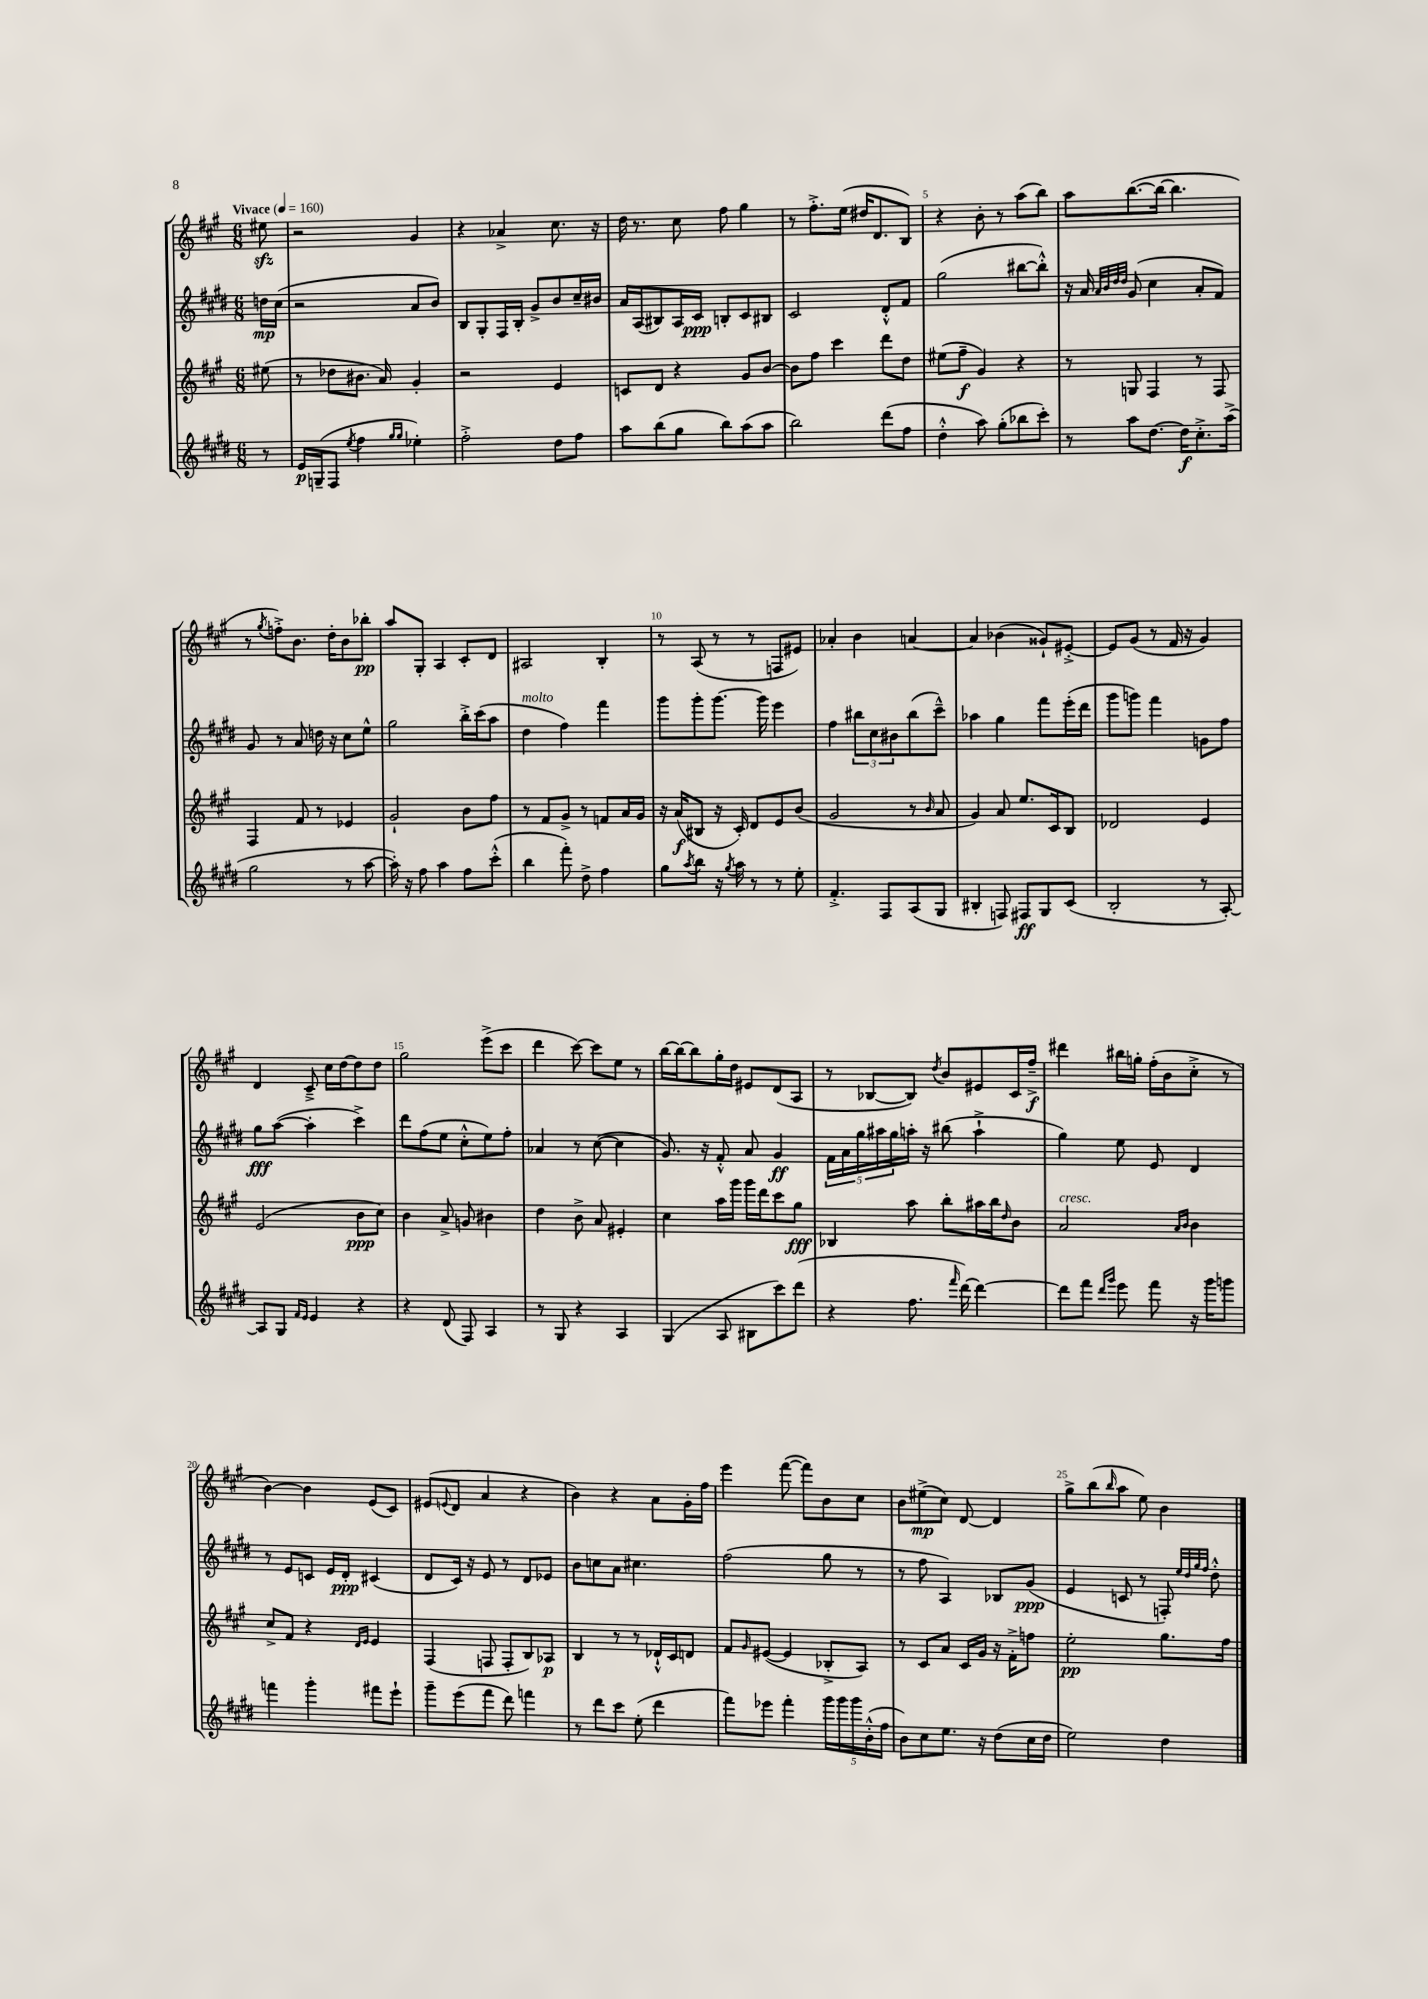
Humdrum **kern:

**kern	**dynam	**kern	**dynam	**kern	**dynam	**kern	**dynam
*part4	*part4	*part3	*part3	*part2	*part2	*part1	*part1
*staff4	*staff4	*staff3	*staff3	*staff2	*staff2	*staff1	*staff1
*clefG2	*	*clefG2	*	*clefG2	*	*clefG2	*
*k[f#c#g#d#]	*	*k[f#c#g#]	*	*k[f#c#g#d#]	*	*k[f#c#g#]	*
*M6/8	*	*M6/8	*	*M6/8	*	*M6/8	*
*MM160	*	*MM160	*	*MM160	*	*MM160	*
=	=	=	=	=	=	=	=
!	!	!	!	!	!	!LO:TX:a:B:t=Vivace	!
8r	.	(8ee#X\	.	16ddn\LL	mp	8ee#Xzz\	.
.	.	.	.	(16cc#\JJ	.	.	.
=1	=1	=1	=1	=1	=1	=1	=1
16e/LL	p	8r	.	2r	.	2r	.
(16Gn~/J	.	.	.	.	.	.	.
8F#/J	.	8dd-X\L	.	.	.	.	.
8qee/	.	.	.	.	.	.	.
4ff#\	.	8.b#X\J	.	.	.	.	.
.	.	16a/)	.	.	.	.	.
16qqgg#/LL	.	.	.	.	.	.	.
16qqgg#/JJ	.	.	.	.	.	.	.
4ee-X'\)	.	4g#'/	.	8a/L	.	4g#/	.
.	.	.	.	8b/J)	.	.	.
=2	=2	=2	=2	=2	=2	=2	=2
2ff#'^\	.	2r	.	8B/L	.	4r	.
.	.	.	.	8G#'/	.	.	.
.	.	.	.	16F#/L	.	4a-X^/	.
.	.	.	.	16B'/JJ	.	.	.
.	.	.	.	8g#^/L	.	.	.
8dd#\L	.	4e/	.	8b/	.	8.cc#\	.
8ff#\J	.	.	.	16cc#~/L	.	.	.
.	.	.	.	16b#X/JJ	.	16r	.
=3	=3	=3	=3	=3	=3	=3	=3
8aa\L	.	8cn/L	.	16a/LL	.	16dd\	.
.	.	.	.	(16A/J	.	8.r	.
(8bb\	.	8d/J	.	8B#X/)	.	.	.
8gg#\J	.	4r	.	16A/L	.	8cc#\	.
.	.	.	.	16c#/JJ	ppp	.	.
8bb\L)	.	.	.	8Bn'/L	.	8ff#\	.
(8aa\	.	8g#/L	.	8c#/	.	4gg#\	.
8aa\J	.	[8b/J	.	8B#X/J	.	.	.
=4	=4	=4	=4	=4	=4	=4	=4
2bb\)	.	8b\L]	.	2c#/	.	8r	.
.	.	8ff#\J	.	.	.	8.ff#'^\L	.
.	.	4ccc#\	.	.	.	.	.
.	.	.	.	.	.	(16ee\Jk	.
.	.	.	.	.	.	16dd#X/KL	.
.	.	.	.	.	.	8.d/	.
(8ddd#\L	.	8ddd\L	.	8d#'^^/L	.	.	.
8ff#\J	.	8dd\J	.	8f#/J	.	8B/J)	.
=5	=5	=5	=5	=5	=5	=5	=5
4dd#'^^\	.	(8ee#X\L	.	(2gg#\	.	4r	.
.	.	8ff#~\J	f	.	.	.	.
8aa\)	.	4g#/)	.	.	.	8b'\	.
(8gg#'\L	.	.	.	.	.	8r	.
8bb-X\	.	4r	.	[8bb#X\L	.	(8aa\L	.
8ccc#'\J)	.	.	.	8bb#'^^\J])	.	8bb\J)	.
=6	=6	=6	=6	=6	=6	=6	=6
8r	.	8r	.	16r	.	8aa\L	.
.	.	.	.	16a/	.	.	.
.	.	.	.	32qqa/LLL	.	.	.
.	.	.	.	32qqb/	.	.	.
.	.	.	.	32qqdd#/	.	.	.
.	.	.	.	32qqdd#/JJJ	.	.	.
8aa\L	.	8Gn/	.	(8g#/	.	([8.bb\	.
[8.dd#\J	.	4F#/	.	4cc#\	.	.	.
.	.	.	.	.	.	16bb\Jk_	.
.	.	.	.	.	.	4.bb\]	.
16dd#\KL]	f	.	.	.	.	.	.
8.cc#'^\	.	8r	.	8a'/L	.	.	.
.	.	8F#/	.	8f#/J)	.	.	.
(16aa^\Jk	.	.	.	.	.	.	.
!!LO:LB:g=z
=7	=7	=7	=7	=7	=7	=7	=7
2gg#\	.	4F#/	.	8g#/	.	8r	.
.	.	.	.	.	.	8qgg#/	.
.	.	.	.	8r	.	8ffn'^\L)	.
.	.	8f#/	.	8a/	.	8.b\J	.
.	.	8r	.	16ddn\	.	.	.
.	.	.	.	16r	.	16dd'\KL	.
8r	.	4e-X/	.	8cc#\L	.	8b\	.
[8aa\	.	.	.	8ee^^\J	.	8bb-X'\J	pp
=8	=8	=8	=8	=8	=8	=8	=8
16aa'\])	.	2g#`/	.	2gg#\	.	8aa/L	.
16r	.	.	.	.	.	.	.
8ff#\	.	.	.	.	.	8G#'/J	.
4aa\	.	.	.	.	.	4A/	.
8ff#\L	.	8b\L	.	16bb'^\LL	.	8c#'/L	.
.	.	.	.	(16ccc#\J	.	.	.
(8ccc#'^^\J	.	8ff#\J	.	8aa\J	.	8d/J	.
=9	=9	=9	=9	=9	=9	=9	=9
!	!	!	!	!LO:TX:a:i:t=molto	!	!	!
4bb\	.	8r	.	4dd#\	.	2A#X/	.
.	.	8f#/L	.	.	.	.	.
8fff#'\)	.	8g#^/J	.	4ff#\)	.	.	.
8dd#^\	.	8r	.	.	.	.	.
4ff#\	.	8fn/L	.	4fff#\	.	4B'/	.
.	.	16a/L	.	.	.	.	.
.	.	16g#/JJ	.	.	.	.	.
=10	=10	=10	=10	=10	=10	=10	=10
8gg#\L	.	16r	.	8ggg#\L	.	8r	.
.	.	(16a/KL	f	.	.	.	.
8qaa/	.	.	.	.	.	.	.
8bb\J	.	8B#X/J	.	8ggg#'\	.	(8A/	.
16r	.	16r	.	[8.ggg#\J	.	8r	.
8qgg#/	.	.	.	.	.	.	.
16aa\	.	16c#'/)	.	.	.	.	.
8r	.	8d/L	.	.	.	8r	.
.	.	.	.	16ggg#\]	.	.	.
8r	.	8e/	.	4eee\	.	8Fn/L	.
8ee'\	.	(8b/J	.	.	.	8e#X/J)	.
=11	=11	=11	=11	=11	=11	=11	=11
4.f#'^/	.	2g#/	.	4ff#\	.	4a-X'/	.
.	.	.	.	12bb#X\L	.	4b\	.
.	.	.	.	12cc#\	.	.	.
8F#/L	.	.	.	.	.	.	.
.	.	.	.	12b#X\	.	.	.
(8A/	.	8r	.	(8bb#\	.	[4an/	.
.	.	16qqb/	.	.	.	.	.
8G#/J	.	8a/	.	8ccc#~^^\J)	.	.	.
=12	=12	=12	=12	=12	=12	=12	=12
4B#X'/	.	4g#/)	.	4aa-X\	.	4a/]	.
8Fn/)	.	8a/	.	4gg#\	.	(4b-X\	.
8F#X/L	ff	8.ee/L	.	.	.	.	.
8G#/	.	.	.	8fff#\L	.	8g##X`/L)	.
.	.	16c#/k	.	.	.	.	.
(8c#/J	.	8B/J	.	(16eee'\L	.	[8e#X'^/J	.
.	.	.	.	16ddd#\JJ	.	.	.
=13	=13	=13	=13	=13	=13	=13	=13
2B'/	.	2d-X/	.	8ggg#\L	.	8e#/L]	.
.	.	.	.	8gggn\J)	.	(8g#/J	.
.	.	.	.	4fff#\	.	8r	.
.	.	.	.	.	.	16f#/	.
.	.	.	.	.	.	16r	.
8r	.	4e/	.	8gn\L	.	4g#/)	.
[8A'/)	.	.	.	8ff#\J	.	.	.
!!LO:LB:g=z
=14	=14	=14	=14	=14	=14	=14	=14
8A/L]	.	(2e/	.	8gg#\L	fff	4d/	.
8G#/J	.	.	.	([8aa\J	.	.	.
16qqf#/LL	.	.	.	.	.	.	.
16qqe/JJ	.	.	.	.	.	.	.
4e/	.	.	.	4aa'\]	.	8c#~^/	.
.	.	.	.	.	.	16cc#\LL	.
.	.	.	.	.	.	[16dd\J	.
4r	.	8b\L	ppp	4ccc#^\)	.	8dd\]	.
.	.	8cc#\J)	.	.	.	8dd\J	.
=15	=15	=15	=15	=15	=15	=15	=15
4r	.	4b\	.	8ddd#\L	.	2gg#\	.
.	.	.	.	(8ff#\	.	.	.
(8d#/	.	8a^/	.	8ee\J	.	.	.
8F#/)	.	8gn/	.	8cc#'^^\L	.	.	.
4A/	.	4b#X\	.	8ee\)	.	(8eee^\L	.
.	.	.	.	8ff#'\J	.	8ccc#\J	.
=16	=16	=16	=16	=16	=16	=16	=16
8r	.	4dd\	.	4a-X/	.	4ddd\	.
8G#/	.	.	.	.	.	.	.
4r	.	8b^\	.	8r	.	[8ccc#\)	.
.	.	8a/	.	([8cc#\	.	8ccc#\L]	.
4A/	.	4e#X'/	.	4cc#\]	.	8ee\J	.
.	.	.	.	.	.	8r	.
=17	=17	=17	=17	=17	=17	=17	=17
(4G#/	.	4cc#\	.	8.g#/)	.	[16bb\LL	.
.	.	.	.	.	.	16bb\J_	.
.	.	.	.	.	.	8bb\]	.
.	.	.	.	16r	.	.	.
8A/	.	16aa\LL	.	8f#'^^/	.	16gg#'\L	.
.	.	16ggg#\JJ	.	.	.	16dd\JJ	.
8B#X\L	.	16ggg#\LL	.	8a/	.	8e#X/L	.
.	.	16ddd\J	.	.	.	.	.
8ccc#\)	.	8ccc#\	.	4g#/	ff	(8d/	.
(8ddd#\J	.	8gg#\J	fff	.	.	8A/J	.
=18	=18	=18	=18	=18	=18	=18	=18
4r	.	4B-X/	.	20f#\LL	.	8r	.
.	.	.	.	20a\	.	.	.
.	.	.	.	20gg#\	.	.	.
.	.	.	.	.	.	[8B-X/L	.
.	.	.	.	20aa#X\	.	.	.
.	.	.	.	20gg#\	.	.	.
8.ff#\	.	8aa\	.	16aan'\JJ	.	8B-/J])	.
.	.	.	.	16r	.	.	.
.	.	.	.	.	.	8qdd/	.
.	.	8bb'\L	.	(8bb#X\	.	8b/L	.
16qqfff#/	.	.	.	.	.	.	.
[16ddd#\)	.	.	.	.	.	.	.
4ddd#\_	.	16aa#X\L	.	4aa`^\	.	8e#X/	.
.	.	16bb\J	.	.	.	.	.
.	.	16qqdd/	.	.	.	.	.
.	.	8b\J	.	.	.	16c#/L	.
.	.	.	.	.	.	16ff#~^/JJ	f
=19	=19	=19	=19	=19	=19	=19	=19
!	!	!LO:TX:a:i:t=cresc.	!	!	!	!	!
8ddd#\L]	.	2a/	.	4gg#\)	.	4ddd#X\	.
8fff#\J	.	.	.	.	.	.	.
16qqddd#/LL	.	.	.	.	.	.	.
16qqggg#/JJ	.	.	.	.	.	.	.
8eee\	.	.	.	8ee\	.	16bb#X\LL	.
.	.	.	.	.	.	16ggn'\JJ	.
8fff#\	.	.	.	8e/	.	(16ff#'\LL	.
.	.	.	.	.	.	16b\J	.
.	.	16qqa/LL	.	.	.	.	.
.	.	16qqb/JJ	.	.	.	.	.
16r	.	4b\	.	4d#/	.	8cc#'^\J	.
16ggg#\KL	.	.	.	.	.	.	.
8gggn\J	.	.	.	.	.	8r	.
!!LO:LB:g=z
=20	=20	=20	=20	=20	=20	=20	=20
4fffn\	.	8cc#^/L	.	8r	.	[4b\)	.
.	.	8f#/J	.	8e/L	.	.	.
4ggg#'\	.	4r	.	8cn/J	.	4b\]	.
.	.	.	.	16e/LL	.	.	.
.	.	.	.	16d#'/JJ	ppp	.	.
.	.	16qqd/LL	.	.	.	.	.
.	.	16qqe/JJ	.	.	.	.	.
8fff#X\L	.	4e/	.	(4c#X/	.	(8e/L	.
8eee`\J	.	.	.	.	.	8c#/J)	.
=21	=21	=21	=21	=21	=21	=21	=21
8ggg#~\L	.	(4F#/	.	8d#/L	.	(8e#X/L	.
.	.	.	.	.	.	8qqen/	.
(8eee\	.	.	.	16c#/Jk)	.	8d/J	.
.	.	.	.	16r	.	.	.
8fff#\J	.	8Fn/	.	8e/	.	4a/	.
8ddd#\)	.	8F'/L	.	8r	.	.	.
4fffn\	.	8B/)	.	8d#/L	.	4r	.
.	.	8A-X/J	p	8e-X/J	.	.	.
=22	=22	=22	=22	=22	=22	=22	=22
8r	.	4B/	.	8b\L	.	4b\)	.
8ddd#\L	.	.	.	8ccn\	.	.	.
8ccc#\J	.	8r	.	8a\J	.	4r	.
(8ee'\	.	8r	.	4.cc#X\	.	.	.
4ddd#\	.	16d-X`^^/LL	.	.	.	8a\L	.
.	.	16c#/J	.	.	.	.	.
.	.	8dn/J	.	.	.	16g#'\L	.
.	.	.	.	.	.	16ff#\JJ	.
=23	=23	=23	=23	=23	=23	=23	=23
8fff#\L)	.	8f#/L	.	(2ff#\	.	4eee\	.
.	.	16qqg#/	.	.	.	.	.
8eee-X\J	.	([8e#X/J	.	.	.	.	.
4fff#'\	.	4e#/]	.	.	.	([8fff#\	.
.	.	.	.	.	.	8fff#\L])	.
20ggg#\LL	.	8B-X'^/L	.	8gg#\	.	8b\	.
20ggg#\	.	.	.	.	.	.	.
20ggg#\	.	.	.	.	.	.	.
.	.	8A/J)	.	8r	.	8cc#\J	.
(20b'^^\	.	.	.	.	.	.	.
20ff#\JJ	.	.	.	.	.	.	.
=24	=24	=24	=24	=24	=24	=24	=24
8b\L)	.	8r	.	8r	.	8b\L	.
8cc#\	.	8c#/L	.	8ff#\	.	(8ee#X^\	mp
8.ee\J	.	8a/J	.	4A/)	.	8cc#\J)	.
.	.	16c#/LL	.	.	.	[8d/	.
16r	.	16g#/JJ	.	.	.	.	.
(8dd#\L	.	16r	.	8B-X/L	.	4d/]	.
.	.	16f#'^\KL	.	.	.	.	.
16cc#\L	.	8ffn\J	.	(8g#/J	ppp	.	.
16dd#\JJ	.	.	.	.	.	.	.
=25	=25	=25	=25	=25	=25	=25	=25
2ee\)	.	2ee'\	pp	4e/	.	8gg#^\L	.
.	.	.	.	.	.	(8bb\	.
.	.	.	.	.	.	16qqbb/	.
.	.	.	.	8cn/	.	8aa\J	.
.	.	.	.	8r	.	8ee\)	.
4dd#\	.	8.gg#\L	.	8Fn'/)	.	4b\	.
.	.	.	.	32qqee/LLL	.	.	.
.	.	.	.	32qqdd#/	.	.	.
.	.	.	.	32qqgg#/	.	.	.
.	.	.	.	32qqff#/JJJ	.	.	.
.	.	.	.	8dd#'^^\	.	.	.
.	.	16ff#\Jk	.	.	.	.	.
==	==	==	==	==	==	==	==
*-	*-	*-	*-	*-	*-	*-	*-
